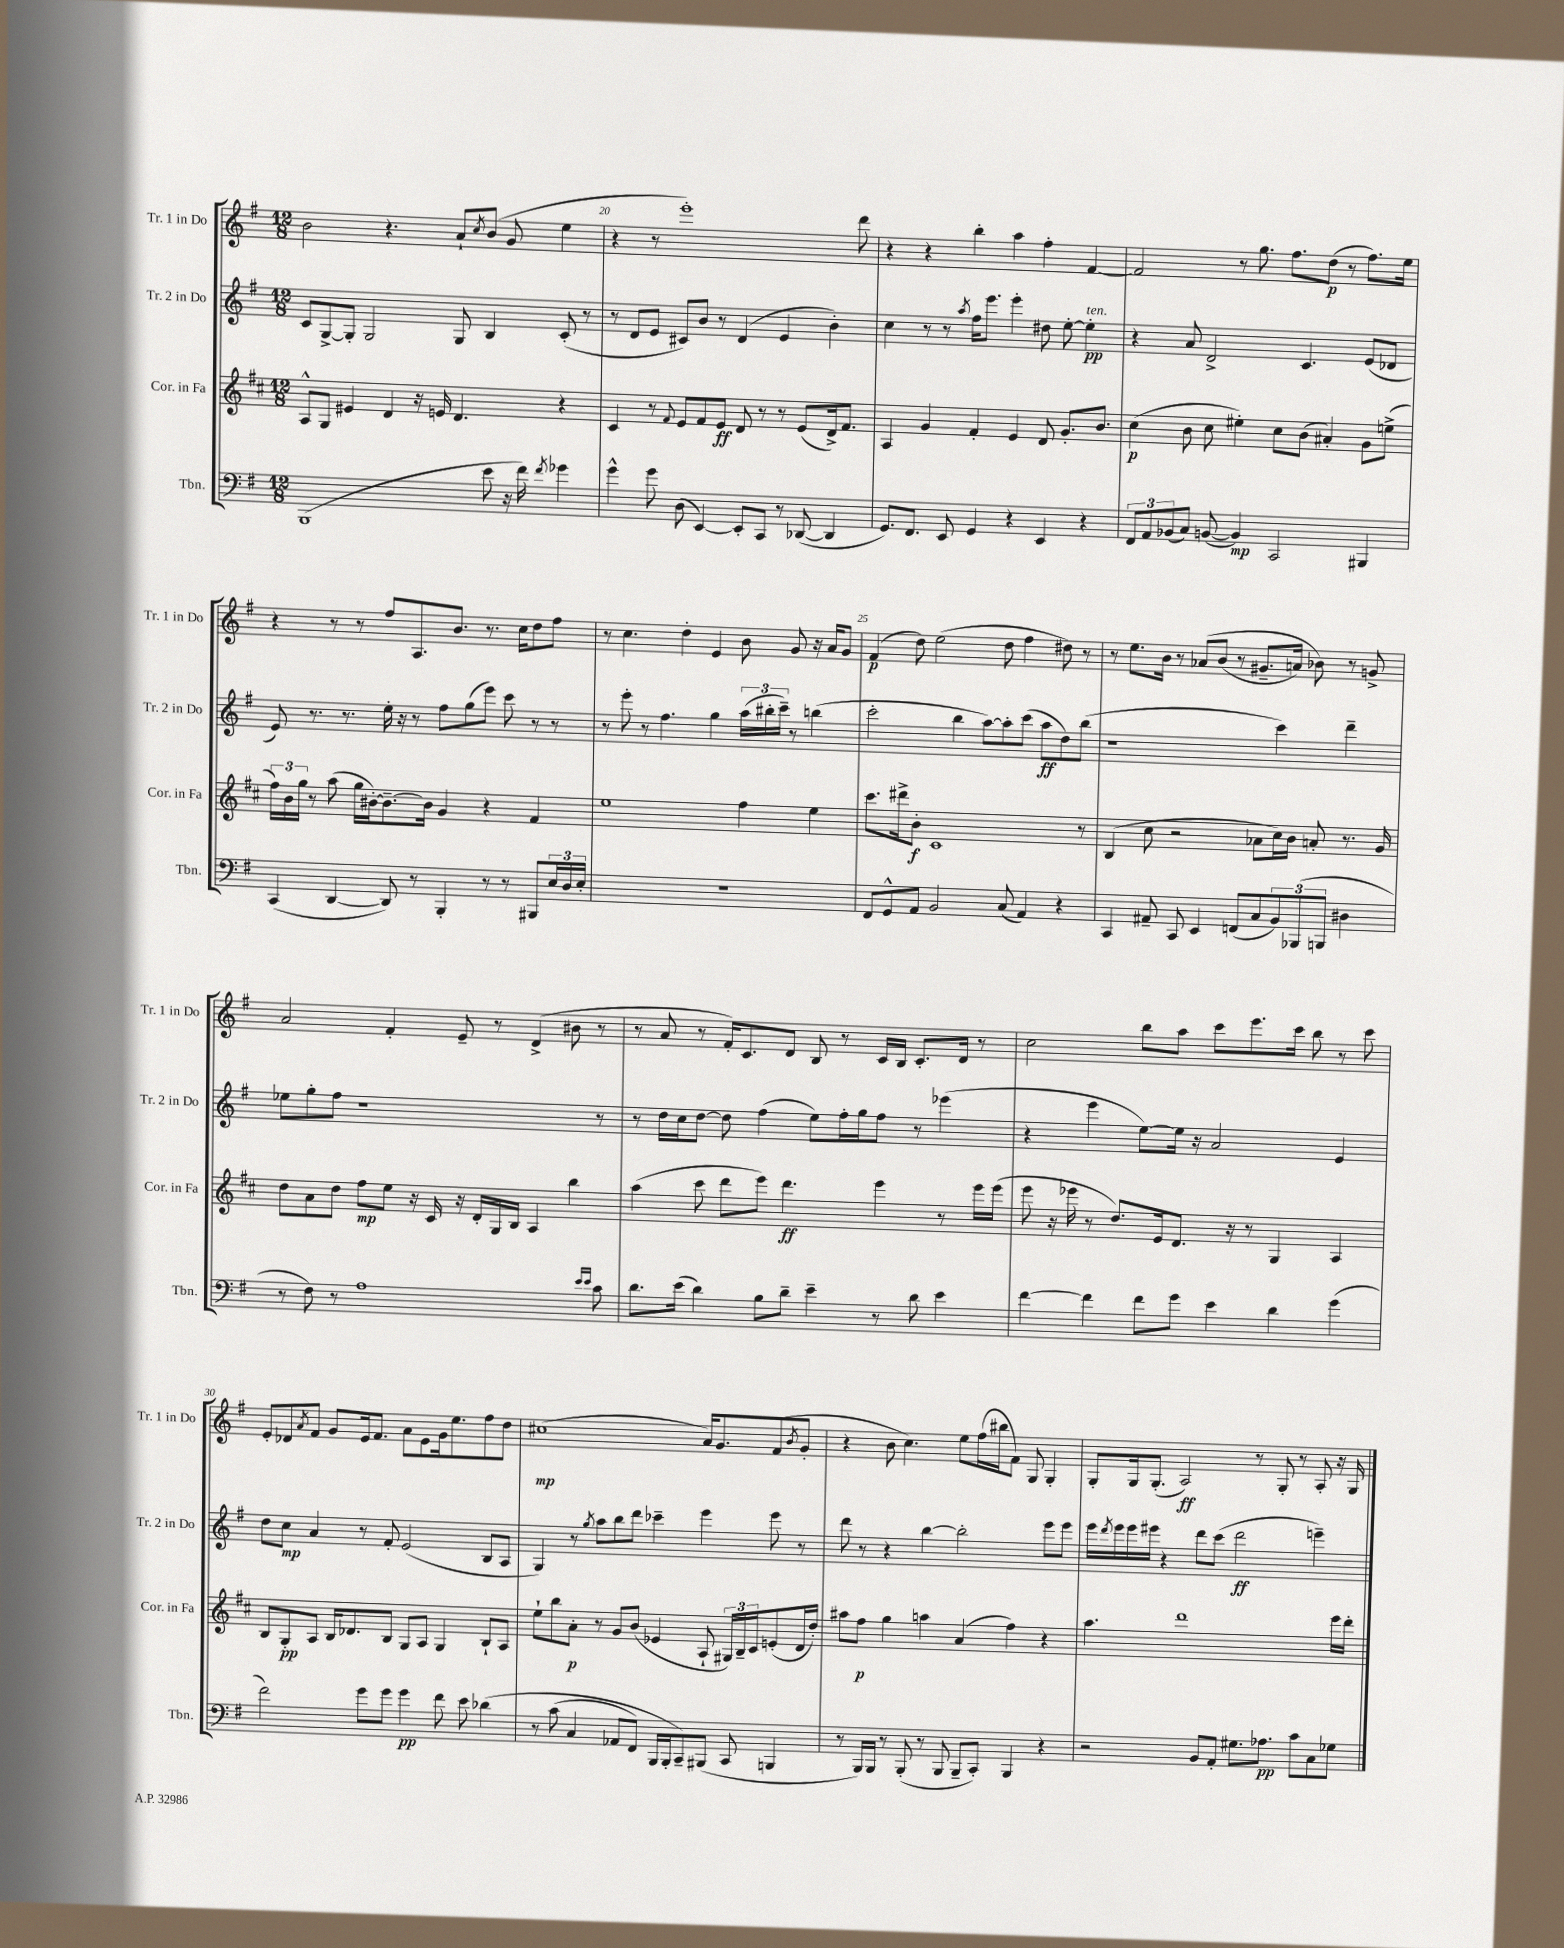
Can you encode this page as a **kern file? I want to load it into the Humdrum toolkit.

**kern	**kern	**kern	**kern
*staff4	*staff3	*staff2	*staff1
*clefF4	*clefG2	*clefG2	*clefG2
*k[f#]	*k[f#c#]	*k[f#]	*k[f#]
*M12/8	*M12/8	*M12/8	*M12/8
(1BBB	8A^^/L	8c/L	2b\
.	8G/J	[8G^/	.
.	4e#/	8G'/]J	.
.	.	2G/	.
.	4d/	.	4.r
.	16r	.	.
.	16e/	.	.
.	4.d/	8G/	8a`/L
.	.	.	8qcc/
8e\	.	4B/	(8b/J
16r	.	.	8g/
16f#\)	.	.	.
8qf#/	.	.	.
4g-\	4r	(8c'/	4ee\
.	.	8r	.
=	=	=	=
4g^^\	4c#/	8r	4r
.	.	8d/L	.
8g\	8r	8e/J	8r
.	8qqf#/	.	.
(8D\	8e/L	8c#/L)	1eee')
[4EE/)	8f#/	8b/J	.
.	8e/J	8r	.
8EE'/]L	8d/	(4d/	.
8CC/J	8r	.	.
8r	8r	4e/	.
([8DD-/	(8e/L	.	.
4DD-/]	16d^/k)	4b'\)	.
.	8.f#/J	.	.
.	.	.	8ddd\
=	=	=	=
8.GG/L)	4A/	4cc\	4r
8.FF#/J	.	.	.
.	4g/	8r	4r
8EE/	.	8r	.
.	.	8qaa/	.
4GG/	4f#'/	16ff#\LK	4bb'\
.	.	8.eee\J	.
4r	4e/	4eee'\	4aa\
4EE/	8d/	8dd#\	4ff#'\
.	8.g'/L	[8ee'\	.
4r	.	4ee'\]	[4f#/
.	8.b/J	.	.
=	=	=	=
12FF#/L	(4cc#\	4r	2f#/]
12AA/	.	.	.
(12BB-/	.	.	.
8C/J)	8b\	8a/	.
([8BB/	8cc#\	2d^/	.
4BB/])	4ee#'\)	.	8r
.	.	.	8.gg\
2CC/	8cc#\L	.	.
.	.	.	8.ff#\L
.	(8b\J	4.c/	.
.	4a#'/)	.	(8dd\J
.	.	.	8r
4BBB#/	8g\L	(8e/L	8.ff#\L)
.	(8ee^\J	8d-/J	.
.	.	.	16ee\Jk
=	=	=	=
(4CC/	24ff#\LL)	8e/)	4r
.	24b\	.	.
.	24gg\JJ	.	.
.	8r	8.r	.
[4DD/	(8aa\	.	8r
.	.	8.r	.
.	16gg\LL	.	8r
.	[16b#'\J)	.	.
8DD/])	8.b#~\_	16ee'\	8ff#/L
.	.	16r	.
8r	.	8r	8.A/
.	16b#\]Jk	.	.
4BBB'/	4g/	8ff#\L	.
.	.	.	8.b/J
.	.	(8gg\	.
8r	4r	8eee\J)	8.r
8r	.	8ccc\	.
.	.	.	16cc\LK
8BBB#/L	4f#/	8r	8dd\
24E/L	.	8r	8ff#\J
24D/	.	.	.
24E'/JJ	.	.	.
=	=	=	=
1.r	1ee	8r	8r
.	.	8eee'\	4.cc\
.	.	8r	.
.	.	4.ff#\	.
.	.	.	4dd'\
.	.	4gg\	4e/
.	4ff#\	(24aa\LL	8b\
.	.	24bb#'\	.
.	.	24ccc~\JJ)	.
.	.	8r	8g/
.	4ee\	(4bb\	16r
.	.	.	16a/LK
.	.	.	8g/J
=	=	=	=
8FF#/L	8.ccc#\L	2ccc'\	(4f#/
8GG^^/	.	.	.
.	16ddd#^\k	.	.
8AA/J	8b'\J	.	8dd\)
2BB/	1c#	.	(2ee\
.	.	4bb\	.
.	.	[8aa\L)	.
(8C/	.	8aa'\]	8dd\
4AA/)	.	(8ccc\J	4ff#\
.	.	8aa\L	.
4r	.	8dd\)	8dd#\)
.	8r	(8bb\J	8r
=	=	=	=
4CC/	(4B/	1r	8r
.	.	.	8.ee\L
8AA#~/	8cc#\	.	.
.	.	.	16b\Jk
8CC/	2r	.	8r
4EE/	.	.	&(8a-/L
.	.	.	(8b/J
(8FF/L	.	.	8r
8C/	8a-\L	.	8.g#~/L
12BB/)	16cc#\L)	4ccc\)	.
.	16b\JJ	.	16a/Jk)
(12BBB-/	.	.	.
.	8a'/	.	8b-\&)
12BBB/J	.	.	.
4D#\	8.r	4ddd~\	8r
.	.	.	8g^/
.	16g/	.	.
=	=	=	=
8r	8dd\L	8ee-\L	2a/
8F#\)	8a\	8gg'\	.
8r	8dd\J	8ff#\J	.
1A	8ff#\L	1r	.
.	8ee\J	.	4f#'/
.	16r	.	.
.	16c#/	.	.
.	16r	.	8e~/
.	16d'/LL	.	.
.	16G/	.	8r
.	16B/JJ	.	.
.	4A/	.	(4d^/
.	4bb\	.	8b#\
16qqe/LL	.	.	.
16qqe/JJ	.	.	.
8c\	.	8r	8r
=	=	=	=
8.d\L	(4aa\	8r	8r
.	.	16dd\LL	8a/
(16e\Jk	.	16cc\J	.
4d\)	8ccc#\	[8dd\J	8r
.	8ddd\L	8dd\]	16f#'/LK)
.	.	.	8.c/
8B\L	8eee\J)	(4ff#\	.
8d~\J	4.ddd\	.	8d/J
4e~\	.	8ee\L)	8B/
.	.	16ff#'\L	8r
.	.	16gg\J	.
8r	4eee\	8ff#\J	16c/LL
.	.	.	16B/JJ
8d\	.	8r	8.c'/L
4e\	8r	(4eee-\	.
.	.	.	16d/Jk
.	16eee\LL	.	8r
.	(16eee\JJ	.	.
=	=	=	=
[4f#\	8eee\	4r	2cc\
.	16r	.	.
.	16eee-\	.	.
4f#\]	8r	4eee\	.
.	8.dd/L)	.	.
8f#\L	.	[8ee\L)	8bb\L
.	16e/k	.	.
8g\J	8.d/J	16ee\]Jk	8aa\J
.	.	16r	.
4e\	.	2a/	8ccc\L
.	16r	.	.
.	8r	.	8.eee\
4d\	4G/	.	.
.	.	.	16ccc\Jk
.	.	.	8bb\
(4g\	4A/	4e/	8r
.	.	.	8ccc\
=	=	=	=
2f#\)	8B/L	8dd\L	8e'/L
.	8G'/	8cc\J	8d-/
.	.	.	8qa/
.	8A/J	4a/	8f#/J
.	16B/LK	.	8g/L
.	8.d-/	.	.
8g\L	.	8r	16e/k
.	.	.	8.f#/J
8g\J	8B/J	8f#'/	.
4g\	8G/L	(2e/	8a\L
.	8A/J	.	8e\
8f#\	4G/	.	16g\k
.	.	.	8.ee\
8e\	.	.	.
&(4d-\	8B`/L	8B/L	8ff#\
.	8A/J	8A/J	8dd\J
=	=	=	=
8r	8ee`\L	4G/)	(1cc#
(8c\	8bb\	.	.
4C/	8a'\J	8r	.
.	.	8qgg/	.
.	8r	8aa\L	.
8AA-/L	8g/L	8bb\	.
8FF#/J)	(8b/J	8ddd\J	.
16BBB/LL	4e-/	4ccc-~\	.
16BBB'/J	.	.	.
8CC~/&)	.	.	.
(8BBB#/J	8A`/	4eee\	16a/LK)
.	.	.	8.g/
8CC/	24G#/LL)	.	.
.	24B~/	.	.
.	24c#/J	.	.
4BBB/	(8e'/	8eee\	(8f#/
.	.	.	8qb/
.	16d/L	8r	8g'/J
.	16dd'/JJ)	.	.
=	=	=	=
8r	8aa#\L	8ddd\	4r
16BBB/LL)	8ff#\J	8r	.
16BBB/JJ	.	.	.
8r	4gg\	4r	8b\
(8BBB'/	.	.	4.cc\)
8r	4aa\	[4bb\	.
8BBB/	.	.	.
8BBB~/L	(4a/	2bb'\]	8ee\L
8CC'/J)	.	.	(16ff#\L
.	.	.	16bb#\J
4BBB/	4ff#\)	.	8f#\J)
.	.	.	8G/
4r	4r	8eee\L	4G'/
.	.	8eee\J	.
=	=	=	=
2r	4.aa\	16eee\LL	8G'/L
.	.	8qddd/	.
.	.	16eee\	.
.	.	16eee\	16G/k
.	.	16eee#\JJ	(8.G'/J
.	.	4r	.
.	1ddd	.	2A/)
8BB/L	.	8ddd\L	.
8AA'/J	.	(8ccc\J	.
8.G#\L	.	2ddd\	.
.	.	.	8r
8.A-\J	.	.	.
.	.	.	8G'/
8c\L	.	.	8r
8C\	.	4eee~\)	8A'/
8G-\J	16eee\LL	.	16r
.	16ddd'\JJ	.	16G/
==	==	==	==
*-	*-	*-	*-
